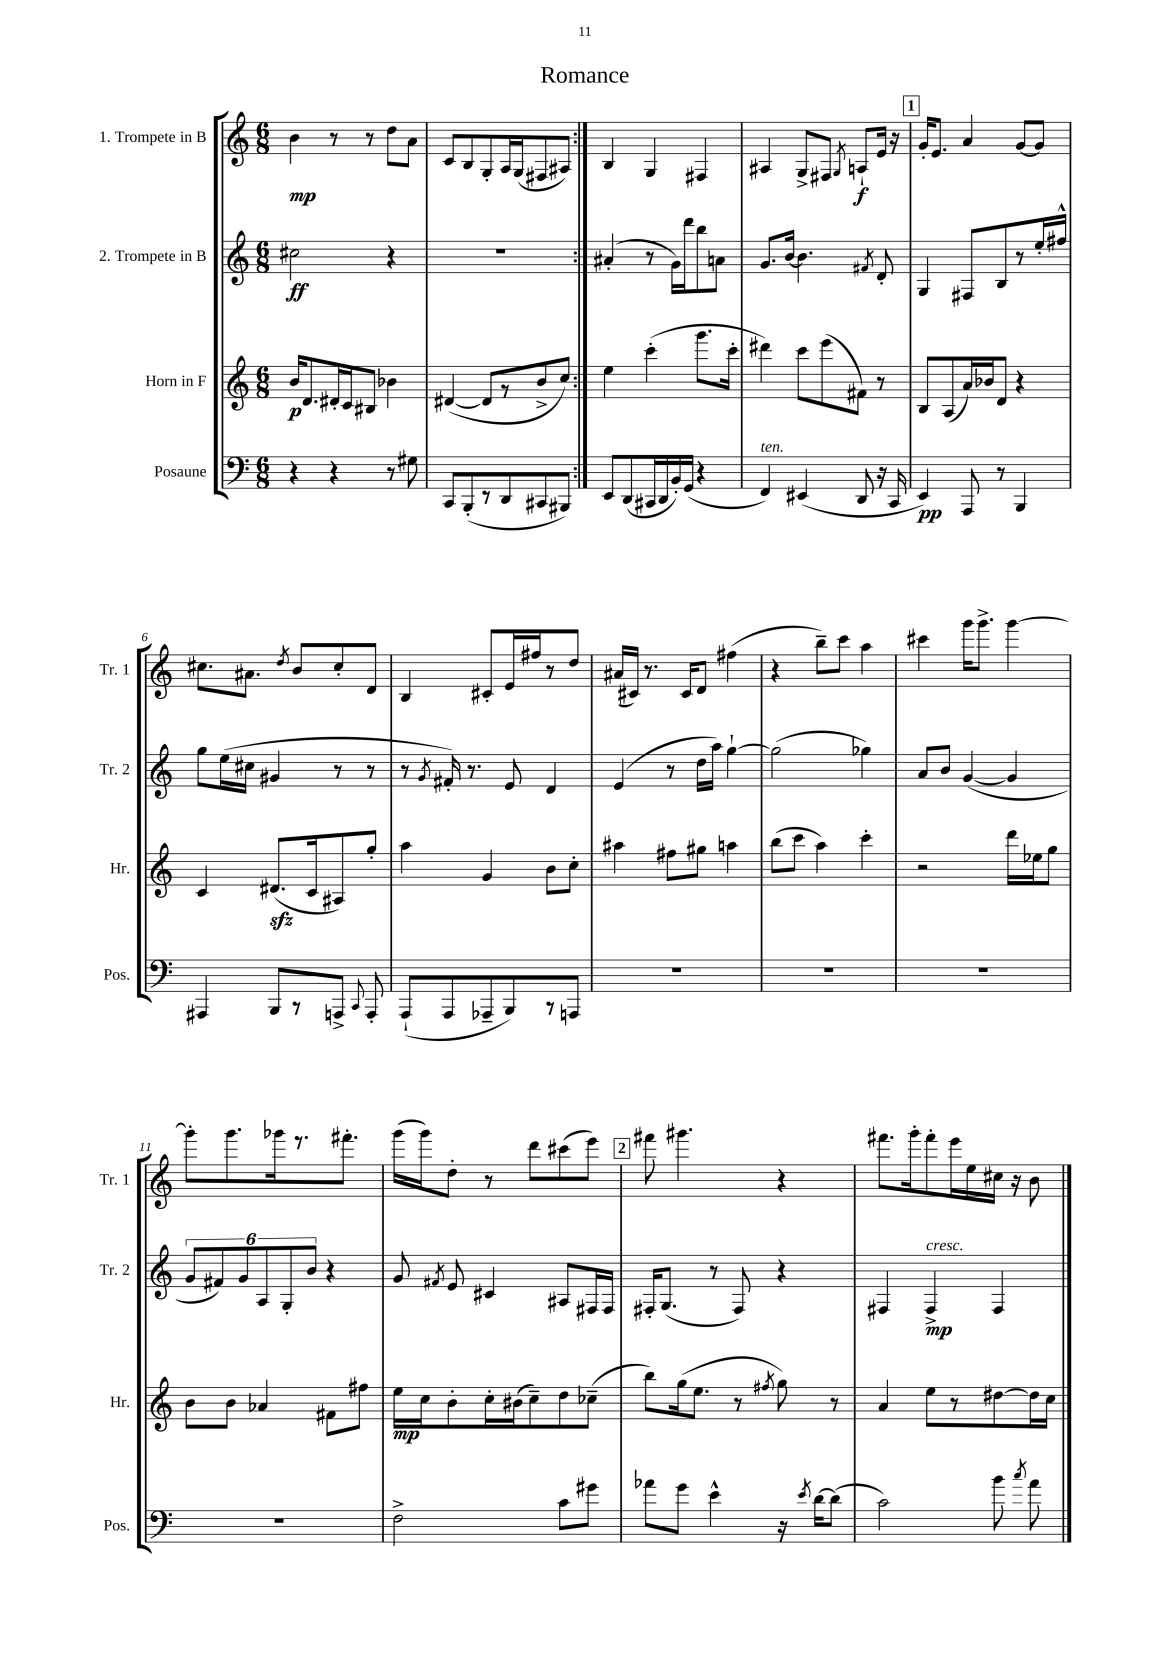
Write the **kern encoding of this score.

**kern	**kern	**kern	**kern
*staff4	*staff3	*staff2	*staff1
*clefF4	*clefG2	*clefG2	*clefG2
*k[]	*k[]	*k[]	*k[]
*M6/8	*M6/8	*M6/8	*M6/8
4r	16b	2cc#	4b
.	8.d	.	.
4r	16d#'	.	8r
.	16c	.	.
.	8B#	.	8r
8r	4b-	4r	8dd
8G#	.	.	8a
=	=	=	=
8CC	([4d#	2.r	8c
(8BBB'	.	.	8B
8r	8d#]	.	8G'
8DD	8r	.	16A
.	.	.	(16G
8CC#	8b^	.	8F#
8BBB#)	8cc)	.	8A#)
=:|!	=:|!	=:|!	=:|!
8EE	4ee	(4a#'	4B
(8DD	.	.	.
16CC#	(4ccc'	8r	4G
16DD	.	.	.
16BB')	.	16g)	.
(16GG	.	16ddd	.
4r	8.ggg	8bb	4F#
.	.	8a	.
.	16ccc'	.	.
=	=	=	=
4FF)	4ddd#)	8.g	4A#
.	.	[16b	.
(4EE#	8ccc	4.b]	8G^
.	(8eee	.	8F#
.	.	.	8qG
8DD	8f#)	.	8A`
.	.	8qf#	.
16r	8r	8d'	16e
16CC	.	.	16r
=	=	=	=
4EE)	8B	4G	16g'
.	.	.	8.e
.	(8A	.	.
8AAA	16a)	8F#	4a
.	16b-	.	.
8r	8d	8B	.
4BBB	4r	8r	[8g
.	.	16ee'	8g]
.	.	16ff#^^	.
=	=	=	=
4AAA#	4c	8gg	8.cc#
.	.	(16ee	.
.	.	16cc#	8.a#
8BBB	(8.d#	4g#	.
.	.	.	8qdd
8r	.	.	8b
.	16c	.	.
8AAA^	8A#)	8r	8cc#'
8qqCC	.	.	.
8AAA'	8gg'	8r	8d
=	=	=	=
(8AAA`	4aa	8r	4B
.	.	8qg	.
8AAA	.	16f#')	.
.	.	8.r	.
8AAA-~	4g	.	8c#'
8BBB)	.	8e	16e
.	.	.	16ff#
8r	8b	4d	8r
8AAA	8cc'	.	8dd
=	=	=	=
2.r	4aa#	(4e	(16a#
.	.	.	16c#)
.	.	.	8.r
.	8ff#	8r	.
.	.	.	16c#
.	8gg#	16dd	8d
.	.	16aa)	.
.	4aa	[4gg`	(4ff#
=	=	=	=
2.r	(8bb	(2gg]	4r
.	8ccc	.	.
.	4aa)	.	8bb~)
.	.	.	8ccc
.	4ccc'	4gg-)	4aa
=	=	=	=
2.r	2r	8a	4ccc#
.	.	8b	.
.	.	([4g	16ggg
.	.	.	8.ggg^
.	16ddd	4g]	[4ggg
.	16ee-	.	.
.	8gg	.	.
=	=	=	=
2.r	8b	12g	8ggg']
.	.	12f#)	.
.	8b	.	8.ggg
.	.	12g	.
.	4a-	12A	.
.	.	.	16ggg-
.	.	12G'	.
.	.	.	8.r
.	.	12b	.
.	8f#	4r	.
.	.	.	8.fff#'
.	8ff#	.	.
=	=	=	=
2F^	16ee	8g	(16ggg
.	16cc	.	16ggg)
.	.	8qf#	.
.	8b'	8e	8dd'
.	16cc'	4c#	8r
.	(16b#	.	.
.	8cc~)	.	8ddd
8c	8dd	8A#	(8ccc#
8g#	(8cc-~	16F#	8eee)
.	.	16F#	.
=	=	=	=
8a-	8bb)	16F#'	8fff#
.	.	(8.G	.
8g	(16gg	.	4.ggg#
.	8.ee	.	.
4e^^	.	8r	.
.	8r	8F#)	.
.	8qff#	.	.
16r	8gg)	4r	4r
8qe	.	.	.
[16d	.	.	.
(8d]	8r	.	.
=	=	=	=
2c)	4a	4F#	8.fff#
.	.	.	16ggg'
.	8ee	4F#^	8fff#'
.	8r	.	16eee
.	.	.	16ee
8b	[8dd#	4F#	16cc#
.	.	.	16r
8qcc	.	.	.
8a	16dd#]	.	8b
.	16cc	.	.
==	==	==	==
*-	*-	*-	*-
